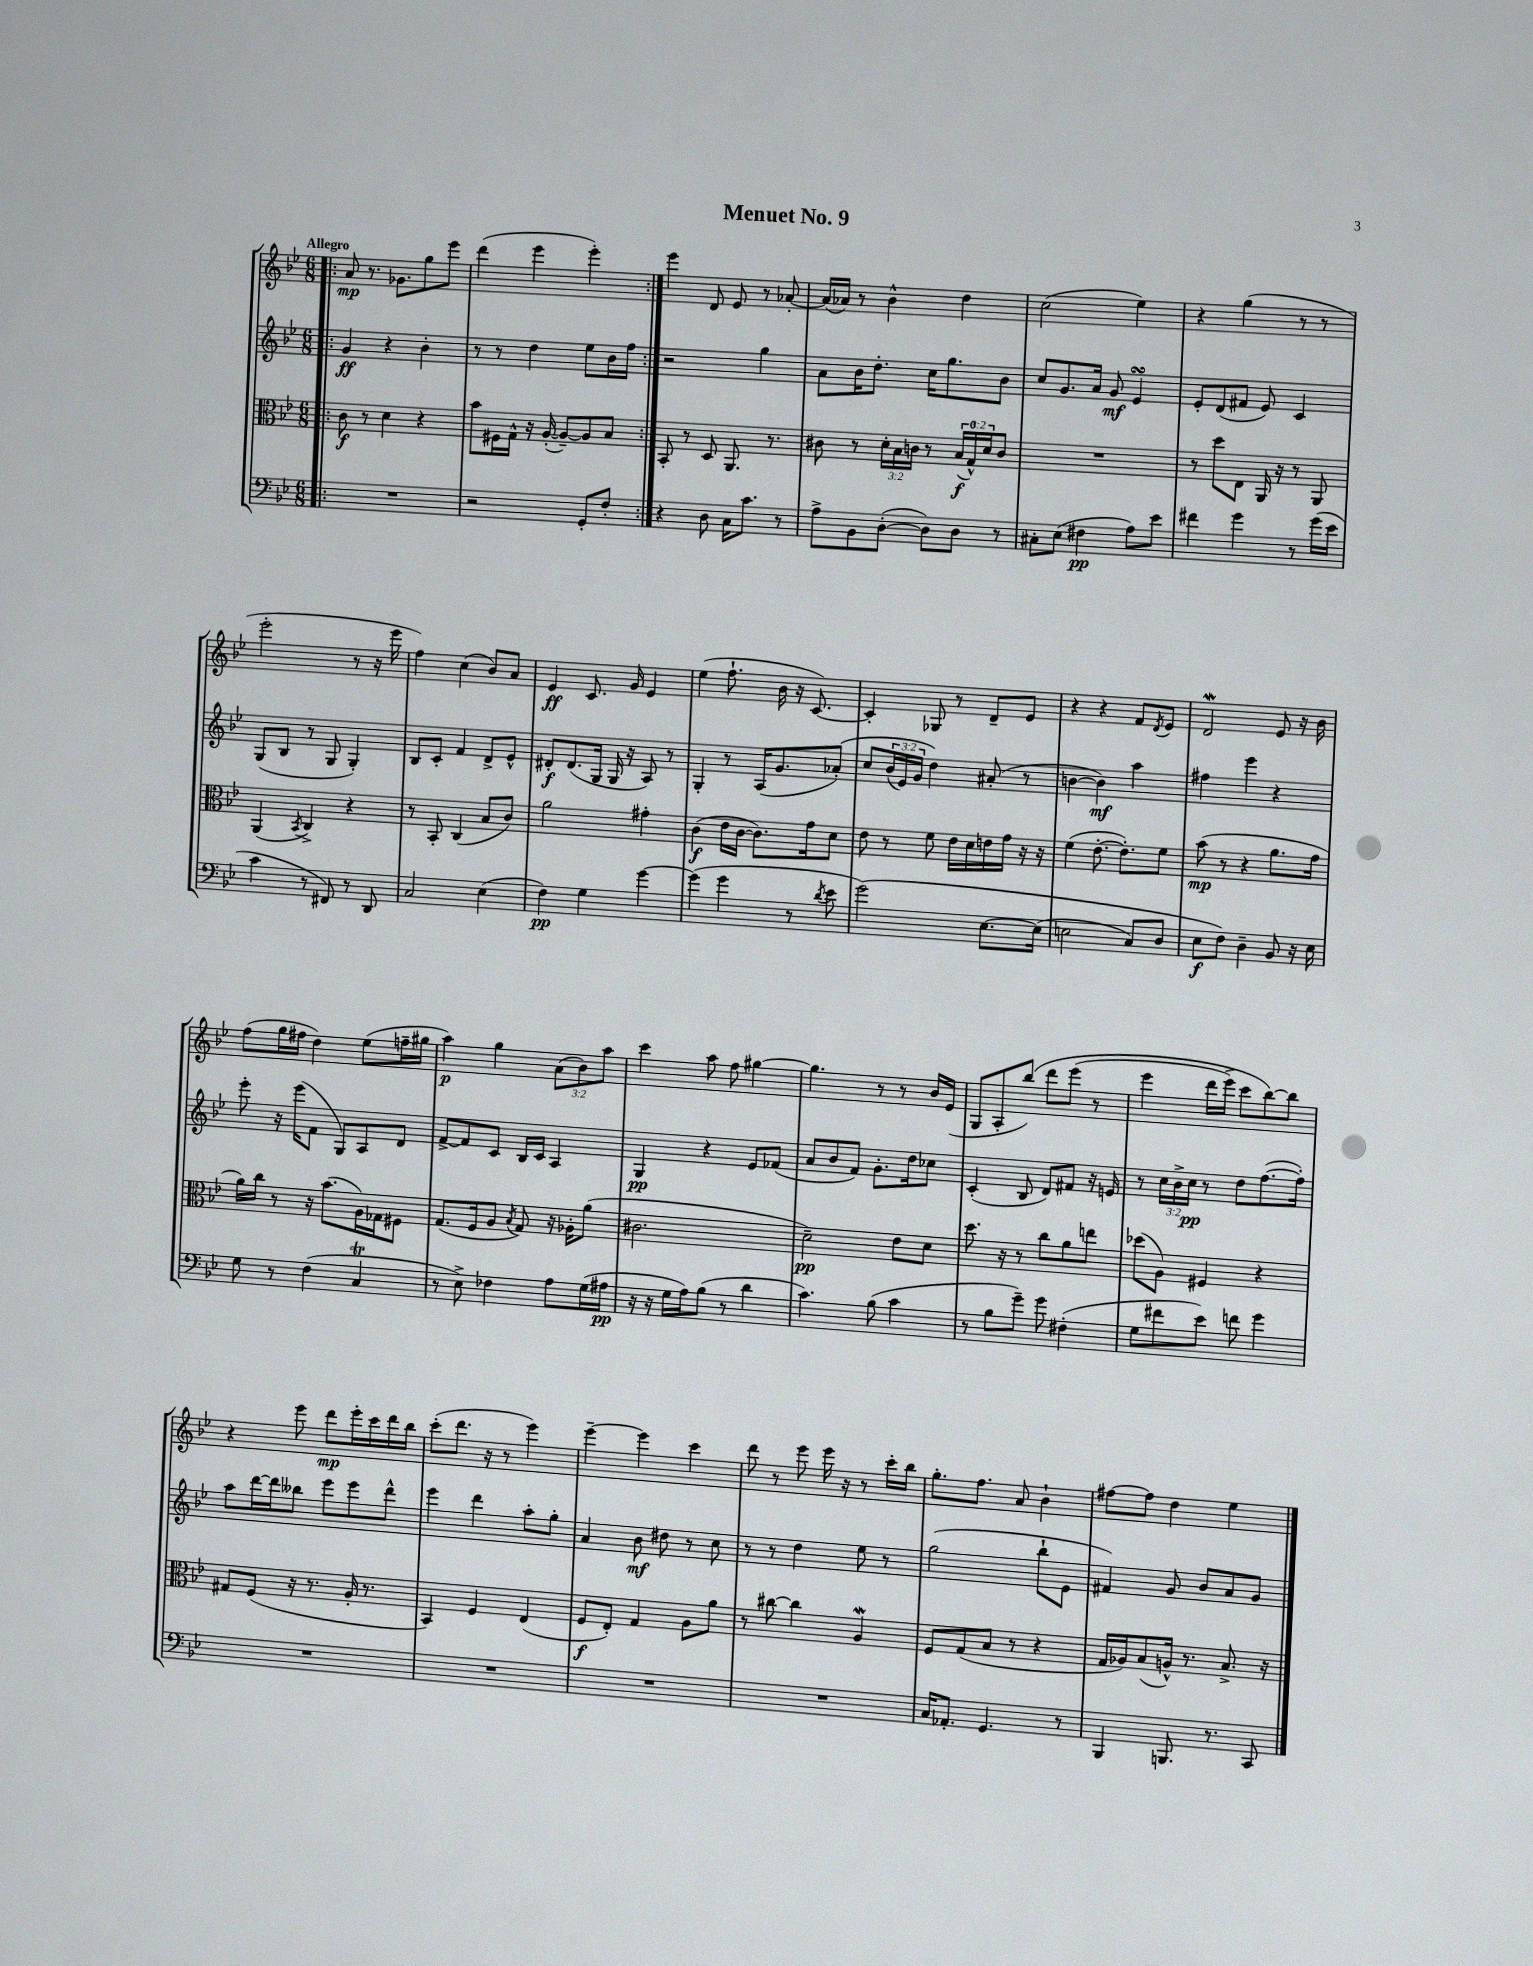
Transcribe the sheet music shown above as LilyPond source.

\header { title = "Menuet No. 9" }
<<
\new StaffGroup <<
\new Staff = "s0" {
    \clef treble \key bes \major \numericTimeSignature \time 6/8 \override Staff.TupletNumber.text = #tuplet-number::calc-fraction-text \tempo "Allegro"
    \repeat volta 2 { \bar ".|:" a'8\mp r8. ges'8. g''8 ees'''8 |
    d'''4( ees'''4 ees'''4-.) | }
    ees'''4 d'8 ees'8 r8 aes'8~-. |
    aes'16( aes'16) r8 bes'4-^ d''4 |
    c''2( ees''4) |
    r4 g''4( r8 r8 |
    ees'''2-. r8 r16 ees'''16 |
    f''4) c''4( bes'8) a'8 |
    ees'4\ff c'8. g'16 ees'4 |
    ees''4( f''8.-! bes'16 r16 c'8.~) |
    c'4-. ges8 r8 d'8-- ees'8 |
    r4 r4 f'8 \acciaccatura { d'8 } ees'8 |
    d'2\mordent ees'8 r16 bes'16 |
    f''8( g''16 fis''16 d''4) ees''8( f''16-- gis''16 |
    a''4\p) g''4 \tuplet 3/2 { a'8( bes'8) a''8 } |
    c'''4 a''8 f''8 gis''4~ |
    gis''4. r8 r8 bes'16 ees'16( |
    g8 a8-. bes''8)\( d'''8 ees'''8( r8 |
    ees'''4 d'''16 ees'''16->) c'''8 bes''8~\) bes''8 |
    r4 ees'''8 d'''8\mp ees'''16-. c'''16 d'''16 bes''16 |
    c'''8-.( d'''8. r16 r8 ees'''4) |
    ees'''4~-- ees'''4 c'''4 |
    d'''8 r8 ees'''8 ees'''16 r16 r8 c'''16-. bes''16 |
    g''8.-. f''8. a'8 bes'4-! |
    fis''8~ fis''8 d''4 ees''4 \bar "|." |
}
\new Staff = "s1" {
    \clef treble \key bes \major \numericTimeSignature \time 6/8 \override Staff.TupletNumber.text = #tuplet-number::calc-fraction-text
    \repeat volta 2 { \bar ".|:" g'4\ff r4 bes'4-. |
    r8 r8 d''4 ees''8 bes'16 f''16 | }
    r2 g''4 |
    a'8 bes'16 d''8.-. c''16 g''8. bes'8 |
    c''8 g'8. a'16 g'8\mf ees'4\turn |
    ees'8-. d'8( fis'8 ees'8) c'4 |
    g8( bes8 r8 g8 g4-.) |
    bes8 c'8-. f'4 d'8-> ees'8-^ |
    dis'8-.\f dis'8.( g16 g16 r16 a8) r8 |
    g4-. r8 a16( g'8. aes'8-.)\( |
    c''8 \tuplet 3/2 { bes'16( ees'16) g'16 } d''4\) ais'8-.( r8 |
    b'4~ b'4\mf) a''4 |
    fis''4 ees'''4 r4 |
    ees'''8-. r16 ees'''16( f'8 g8) a8 d'8 |
    f'8~-> f'8 c'8 bes16 c'16 a4 |
    g4\pp r4 ees'8 fes'8( |
    a'8 bes'8 f'8) g'8.-. d''16 ces''8 |
    c'4-.( bes8 d'8) fis'8 r16 e'16 |
    r8 \tuplet 3/2 { c''16 bes'16-> c''16\pp } r8 d''8 f''8.~( f''16-.) |
    a''8 d'''16~ d'''16 beses''8 ees'''8 ees'''8 d'''8-^ |
    ees'''4 d'''4 a''8-. g''8-. |
    a'4 bes'8\mf dis''8 r8 c''8 |
    r8 r8 d''4 ees''8 r8 |
    g''2( bes''8-! ees'8 |
    fis'4) g'8 bes'8 a'8 g'8 \bar "|." |
}
\new Staff = "s2" {
    \clef alto \key bes \major \numericTimeSignature \time 6/8 \override Staff.TupletNumber.text = #tuplet-number::calc-fraction-text
    \repeat volta 2 { \bar ".|:" c'8\f r8 d'4 r4 |
    bes'8 fis16 g16-^ r16 a16~-.( a8~--) a8 bes8 | }
    bes,8-. r8 d8 a,8. r8. |
    cis'8 r8 \tuplet 3/2 { d'16-. bes16 c'16 } r8 \tuplet 3/2 { bes16\f( g16-0-^) d'16 } c'8 |
    R2. |
    r8 d''8 ees8 a,16 r16 r8 a,8 |
    a,4( \acciaccatura { bes,8 } c4->) r4 |
    r8 bes,8-. c4( bes8 c'8) |
    a'2 gis'4-. |
    c'4\f( ees'16 c'16~ c'8.) g'16 d'8 |
    ees'8 r8 f'8 ees'16 d'16 e'16 g'16 r16 r16 |
    f'4( ees'8.~-. ees'8.-.) f'8 |
    bes'8\mp( r8 r4 a'8. g'16 |
    a'16) c''16 r8 r16 bes'8.( a16) ges16 fis8 |
    g8.( f16 a8 \acciaccatura { bes8 } g8) r16 aes16-. a'8( |
    cis'2. |
    d'2--\pp) ees'8 d'8 |
    d''8. r16 r8 c''8 a'8 e''8 |
    des''8( a8) fis4 r4 |
    gis8 f8( r16 r8. a16-. r8. |
    bes,4) f4 ees4( |
    f8\f ees8-.) g4 a8 a'8 |
    r8 cis''8~ cis''4 a4\mordent |
    f8 g8( bes8 r8 r4 |
    g16 aes16) bes8( a16-^) r8. bes8.-> r16 \bar "|." |
}
\new Staff = "s3" {
    \clef bass \key bes \major \numericTimeSignature \time 6/8
    \repeat volta 2 { \bar ".|:" R2. |
    r2 g,8-. f8-. | }
    r4 d8 c16 c'8. r8 |
    a8-> bes,8 d8~-.( d8) d8 r8 |
    cis8-. ees8( fis4\pp a8) ees'8 |
    fis'4 g'4 r8 g'16( ees'16 |
    c'4 r8 fis,8) r8 d,8 |
    c2 ees4( |
    f4\pp) g4 g'4~ |
    g'4( g'4 r8 \acciaccatura { d'8 } ees'8 |
    g'2)\( ees8.~ ees16( |
    e2 c8) d8 |
    ees8\f f8\) d4-- bes,8 r16 ees16 |
    g8 r8 f4( c4\trill |
    r8 ees8->) fes4 a8 g16( ais16\pp |
    r16 r16 g16 a16) bes8( r8 d'4 |
    c'4.) bes8( c'4 |
    r8 bes8 g'8--) g'8 fis4-.( |
    g8 fis'8 ees'8) f'8 g'4 |
    R2. |
    R2. |
    R2. |
    R2. |
    c16 aes,8.-. g,4. r8 |
    bes,,4 b,,8. r8. c,8 \bar "|." |
}
>>
>>
\layout { \context { \Score \remove "Bar_number_engraver" } }
